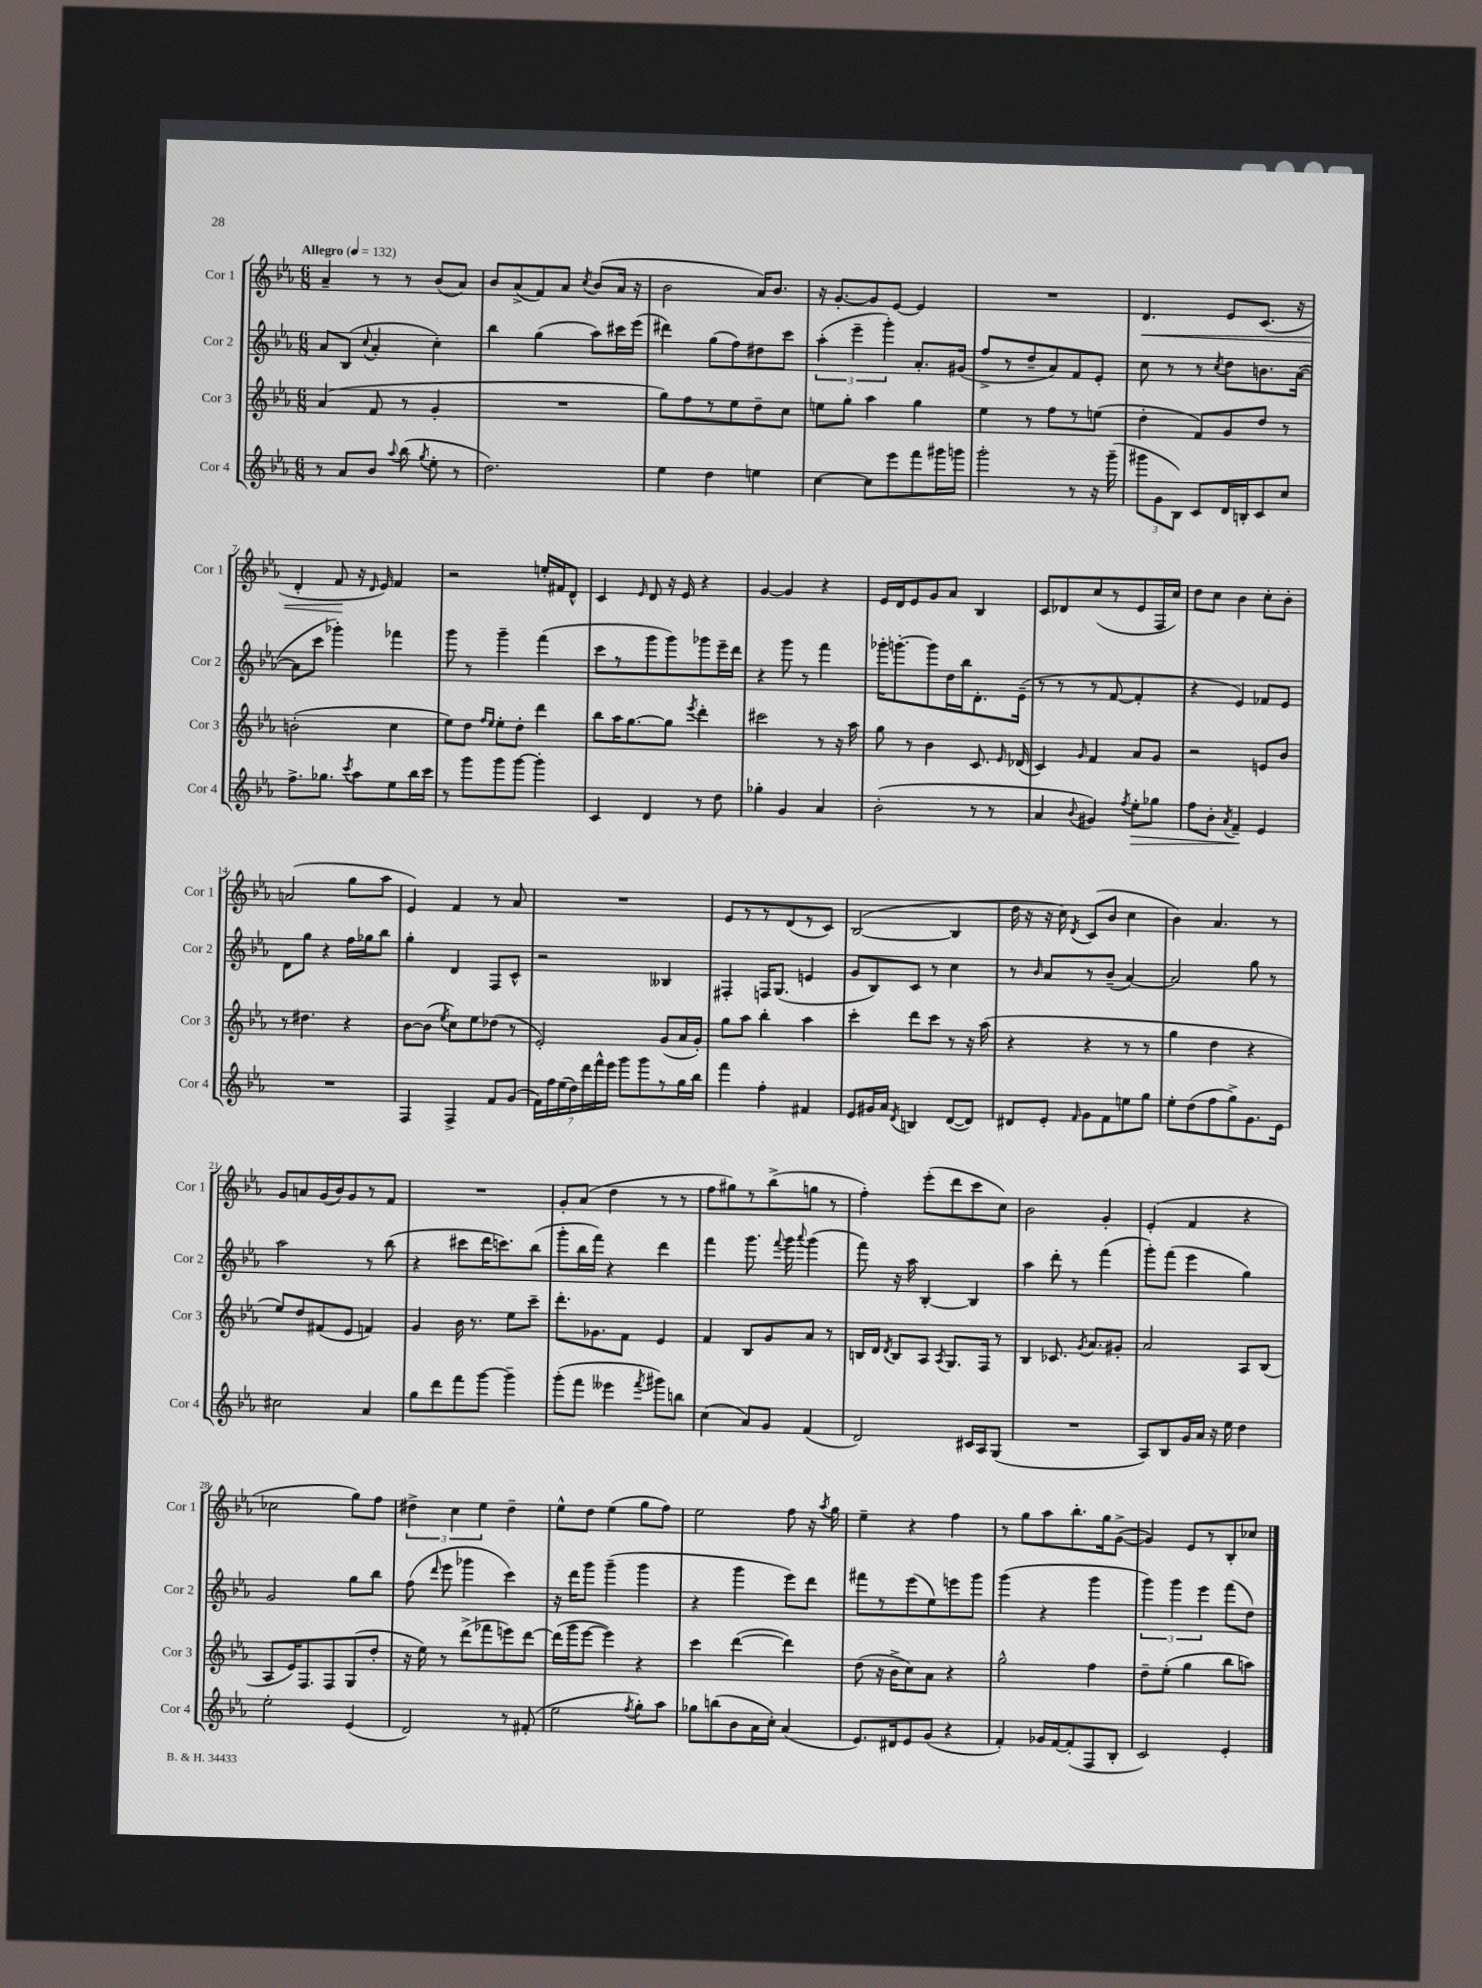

**kern	**kern	**kern	**kern
*staff4	*staff3	*staff2	*staff1
*clefG2	*clefG2	*clefG2	*clefG2
*k[b-e-a-]	*k[b-e-a-]	*k[b-e-a-]	*k[b-e-a-]
*M6/8	*M6/8	*M6/8	*M6/8
*MM132	*MM132	*MM132	*MM132
8r	(4a-	8a-	4a-~
8a-	.	(8B-	.
.	.	8qqcc	.
8b-	8f	4a-'	8r
8qqaa-	.	.	.
(8bb-	8r	.	8r
8qgg	.	.	.
8ee-'	4g'	4cc')	(8b-
8r	.	.	8a-)
=	=	=	=
2.dd)	2.r	4bb-	8b-
.	.	.	(8a-^
.	.	(4gg	8f)
.	.	.	8a-
.	.	.	8qcc
.	.	8aa-)	(8b-
.	.	16ccc#	16a-
.	.	(16eee-	16r
=	=	=	=
4ee-	8gg)	4ddd#)	2b-
.	8ff	.	.
4dd	8r	(8gg	.
.	8ee-	8ff)	.
4ee	8dd~	8dd#	16a-)
.	.	.	8.b-
.	8cc	8ccc	.
=	=	=	=
[4cc	8ee	(6aa-'	16r
.	.	.	[8.g'
.	8gg'	.	.
.	.	6eee-~	.
8cc]	4aa-	.	8g]
.	.	6ggg')	.
8eee-	.	.	[8e-
8fff	4gg	8.a-'	4e-]
16ggg#	.	.	.
16ggg	.	(16g#	.
=	=	=	=
2ggg'	4ee-	8ff^	2.r
.	.	8r	.
.	8r	8dd~	.
.	8ff	8a-)	.
8r	8r	8f	.
16r	(8ee	8e-'	.
(16ggg~	.	.	.
=	=	=	=
12ggg#	4dd'	8cc	4.d
12g	.	.	.
.	.	8r	.
12B-)	.	.	.
8c	8f)	8r	.
.	.	8qcc	.
16d	8g	8dd	8e-
16B'	.	.	.
8c	8dd	8.b	(8.c
8cc	8r	.	.
.	.	([16a-	16r
=	=	=	=
8.ff^	(2b'	8a-]	4d'
.	.	8ccc	.
8.gg-	.	.	.
.	.	4ggg-')	8f
8qccc	.	.	.
8aa-	.	.	16r
.	.	.	16qqd
.	.	.	16e-)
8ee-	4cc	4fff-	4f
16bb-	.	.	.
16ccc	.	.	.
=	=	=	=
8r	8ee-)	8ggg	2r
8ggg	8dd	8r	.
.	16qqff	.	.
.	16qqee-	.	.
8ggg	8ee-'	4ggg~	.
[8ggg	8dd'	.	.
4ggg']	4ddd	(4fff	16ee'
.	.	.	16f#
.	.	.	8d^^
=	=	=	=
4c	8bb-	8ccc	4c
.	16aa-	8r	.
.	[8.gg	.	.
.	.	.	16qqe-
4d	.	8ggg	8d
.	8gg]	8ggg)	16r
.	.	.	16e-
.	8qeee-	.	.
8r	4ddd'	8ggg-	4r
8dd	.	16eee-~	.
.	.	16ddd	.
=	=	=	=
4gg-'	2ccc#	4r	[4g
4g	.	8ggg	4g]
.	.	8r	.
4a-	8r	4fff	4r
.	16r	.	.
.	16aa-	.	.
=	=	=	=
(2b-'	8gg	16ggg-'	16e-
.	.	[8.ggg'	16d
.	8r	.	8e-
.	4b-	8ggg]	8g
.	.	16dd	8a-
.	.	16bb-	.
8r	8.c	8.d'	4B-
8r	.	.	.
.	16qqe-	.	.
.	(16d-	(16e-~	.
=	=	=	=
4a-	4c)	8r	8c
.	.	8r	8d-
8qqb-	16qqg	.	.
4g#)	4f	8r	(8cc
.	.	[8f	8r
8qff	.	.	.
8ee-'	8a-	4f']	8e-
8gg-	8g	.	16F
.	.	.	16cc)
=	=	=	=
8ff	2r	4r	8dd
8b-'	.	.	8cc
8qa-	.	.	.
4f~	.	4e-)	4b-
4e-	8e	8f-	8cc'
.	8b-	8e-	8b-'
=	=	=	=
2.r	8r	8d	(2a
.	4.dd#	8gg	.
.	.	4r	.
.	4r	16ff	8gg
.	.	16gg-	.
.	.	8bb-	8aa-
=	=	=	=
4F	[8b-	4gg'	4e-)
.	(8b-]	.	.
.	8qee-	.	.
4F^	8cc)	4d	4f
.	8ee-	.	.
8f	(8dd-	8F	8r
(8g	8r	8c^^	8a-
=	=	=	=
28f)	2e-')	2r	2.r
28ff	.	.	.
(28ee-	.	.	.
28dd)	.	.	.
28ddd	.	.	.
28fff^^	.	.	.
28eee-	.	.	.
8ggg	.	.	.
8ggg	.	.	.
8r	(8g	4B--	.
16gg	16a-	.	.
16bb-	16g')	.	.
=	=	=	=
4fff	8gg	4F#'	8e-
.	8aa-	.	8r
4ff'	4bb-'	16F	8r
.	.	(8.G	.
.	.	.	(8d
4f#	4aa-	4e	8r
.	.	.	8c)
=	=	=	=
8e-	4ccc'	8g	([2B-
16g#	.	8B-)	.
16a-	.	.	.
8qd	.	.	.
4B	8ddd	8c	.
.	8ccc	8r	.
([8d	8r	4cc	4B-]
8d])	16r	.	.
.	(16aa-	.	.
=	=	=	=
8d#	4r	8r	16dd
.	.	.	16r
.	.	16qqb-	.
8e-'	.	8a-	16r
.	.	.	16cc)
16qqf	.	.	8qd
8g	4r	8r	(8c
8f	.	(8b-~	8b-
8ee	8r	[4a-)	4cc
8gg	8r	.	.
=	=	=	=
8ee-'	4gg	2a-]	4b-)
(8dd	.	.	.
8ff	4dd	.	4.a-
8gg^)	.	.	.
8.g	4r	8gg	.
.	.	8r	8r
16e-	.	.	.
=	=	=	=
2cc#	8ee-)	2aa-	8g
.	8dd	.	8a
.	(8f#	.	(16g
.	.	.	16b-)
.	8e-	.	8g
4a-	4f)	8r	8r
.	.	(8bb-	8f
=	=	=	=
8gg	4g	4r	2.r
8ddd	.	.	.
8fff	16b-	8ccc#	.
.	8.r	.	.
[8ggg	.	16ddd	.
.	.	8.ccc)	.
4ggg~]	8ee-	.	.
.	8ccc~	(8bb-	.
=	=	=	=
(8ggg'	8.ddd'	8ggg'	8g'
8fff	.	16bb-	(8a-
.	8.g-	16fff)	.
4eee--	.	4r	4dd
.	8f	.	.
8qfff	.	.	.
8ggg#)	4e-	4ddd	8r
8bb	.	.	8r
=	=	=	=
(4cc	4f	4fff	8ff
.	.	.	8gg#)
8a-)	8B-	8.ggg	8r
8g	8g	.	(8bb-^
.	.	8qqfff	.
.	.	16ggg	.
.	.	8qqaaa-	.
(4f	8a-	(4ggg	8gg
.	8r	.	8r
=	=	=	=
2d)	16B	8fff)	4ff')
.	16d	.	.
.	8qd	.	.
.	8B	16r	.
.	.	16aa-	.
.	8A-	[4B-'	(8eee-'
.	8qA-	.	.
.	8.G	.	8ddd
16c#	.	4B-]	8ccc
16A-	16F	.	.
(8G	8r	.	8cc)
=	=	=	=
2.r	4B-	4aa-	2b-
.	8.c-	8ddd'	.
.	.	8r	.
.	8qg	.	.
.	8.a-	.	.
.	.	(4fff	4g'
.	8g#'	.	.
=	=	=	=
8A-)	2a-	8ggg')	(4e-'
8B-	.	(8fff	.
16g	.	4eee-	4f
16a-	.	.	.
16r	.	.	.
16ee-	.	.	.
4dd	8A-	4gg)	4r
.	(8B-	.	.
=	=	=	=
2ee-'	8A-	2g	2cc-
.	16e-)	.	.
.	8.F	.	.
.	8F	.	.
(4e-	(8G	8gg	8gg)
.	8dd'	8bb-	8ff
=	=	=	=
2d)	16r	(8ff	6dd#^
.	16ee-)	.	.
.	.	16qqddd	.
.	8r	8eee-	.
.	.	.	6cc
.	(8ddd^	4ggg-	.
.	.	.	6ee-
.	8fff-	.	.
8r	8eee)	4ccc)	4dd#~
(8f#'	[8ddd	.	.
=	=	=	=
2ee-	(16ddd]	16r	8ee-^^
.	16ggg	16ddd	.
.	[8eee-	8ggg	8dd
.	4eee-])	(4ggg~	(4ee-
8qff	.	.	.
8gg')	4r	4ggg	8gg
8aa-	.	.	8ff)
=	=	=	=
8gg-	4ccc	4r	2ee-
(8bb	.	.	.
8b-	([4ddd	4ggg	.
16a-	.	.	.
16cc')	.	.	.
(4a-	4ddd])	8eee-)	8ff
.	.	8ddd	16r
.	.	.	8qaa-
.	.	.	16gg
=	=	=	=
8.e-)	(8dd	8fff#	4ee-~
.	16r	8r	.
16d#	16b-^	.	.
8e-	8cc)	(8eee-	4r
(8g	8a-	8ee-)	.
4r	4r	8eee	4ff
.	.	8ggg	.
=	=	=	=
4f')	2gg^^	(4ggg	8r
.	.	.	8gg
16g-	.	4r	8aa-
[16f	.	.	.
(8f']	.	.	8.bb-'
8F	4ff	4ggg	.
.	.	.	16gg
8B-'	.	.	([8g^
=	=	=	=
2c)	8dd~	6ggg)	4g])
.	(8ee-'	.	.
.	.	6ggg	.
.	4gg	.	8e-
.	.	6eee-	.
.	.	.	8r
4e-'	8bb-	(8fff	8B-'
.	8aa)	8dd)	8cc-
==	==	==	==
*-	*-	*-	*-
